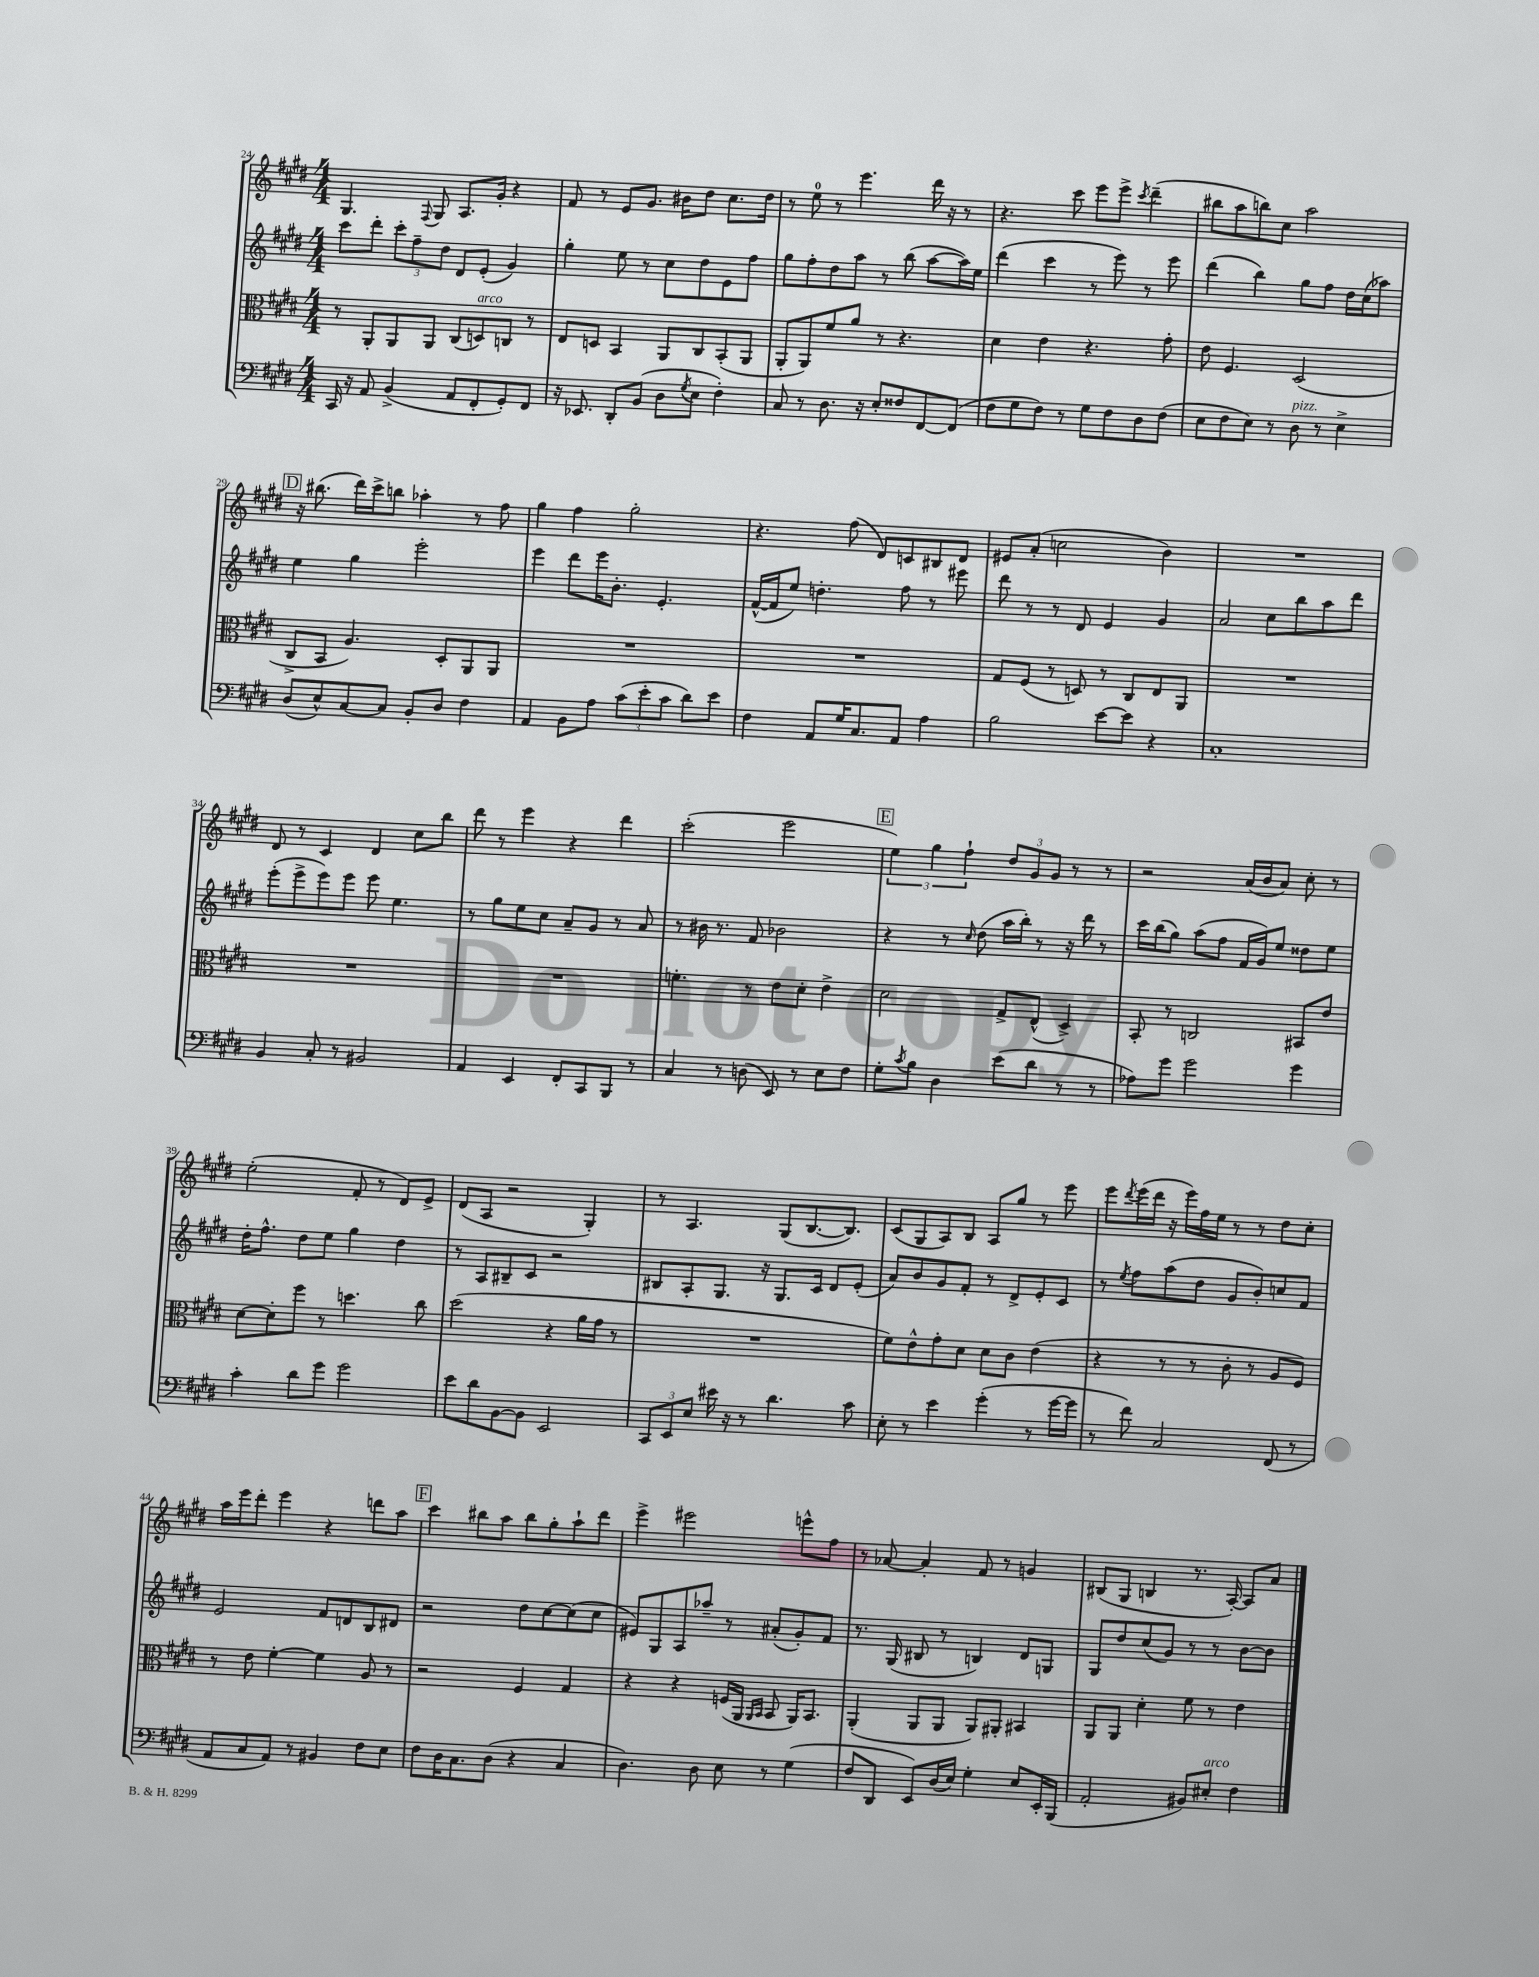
<<
\new StaffGroup <<
\new Staff = "s0" {
    \clef treble \key e \major \numericTimeSignature \time 4/4
    gis4. \appoggiatura { fis8 } gis8 a8. gis'16-. r4 |
    fis'8 r8 e'8 gis'8. bis'16 dis''8 cis''8. dis''16 |
    r8 e''8-0 r8 e'''4. dis'''16 r16 r8 |
    r4. cis'''8 e'''8 e'''8-> \acciaccatura { cis'''8 } dis'''4--( |
    bis''8 a''8 b''8) cis''8 a''2 |
    \mark \markup { \box "D" } r16 bis''8.( dis'''16) cis'''16-> b''8 aes''4-. r8 fis''8 |
    gis''4 fis''4 gis''2-. |
    r4. fis''8( dis'8) c'8 bis8 dis'8 |
    eis'8 a'8-.( c''2 b'4) |
    R1 |
    dis'8 r8 cis'4 dis'4 cis''8 b''8 |
    dis'''8 r8 e'''4 r4 dis'''4 |
    cis'''2-.( e'''2 |
    \mark \markup { \box "E" } \tuplet 3/2 { e''4) gis''4 fis''4-! } \tuplet 3/2 { dis''8 gis'8 gis'8 } r8 r8 |
    r2 a'16( b'16 a'8) cis''8-. r8 |
    e''2-.( fis'8-. r8 dis'8) e'8-> |
    dis'8( a8 r2 gis4-.) |
    r8 a4. gis8( b8.~ b8.) |
    cis'8( gis8 a8) b8 a8 gis''8 r8 e'''8 |
    e'''8 \acciaccatura { dis'''8 } e'''16( dis'''16 r16 e'''16) fis''16 e''16 r8 r8 dis''8 cis''8-. |
    a''16 e'''16 dis'''8-. e'''4 r4 d'''8 a''8 |
    \mark \markup { \box "F" } cis'''4 bis''8 a''8 bis''8 gis''8-. a''8-! dis'''8 |
    e'''4-> eis'''2 e'''8-^ fis''8 |
    r8 aes'8~ aes'4-. fis'8 r8 g'4 |
    bis8( gis8 b4 r8. a16~-.) a8 a'8 \bar "|." |
}
\new Staff = "s1" {
    \clef treble \key e \major \numericTimeSignature \time 4/4
    cis'''8 dis'''8-. \tuplet 3/2 { cis'''8-. fis''8-- dis''8 } dis'8 e'8-.( gis'4) |
    gis''4-. e''8 r8 cis''8 dis''8 e'8 fis''8 |
    gis''8 fis''8-. dis''8 a''8 r8 b''8( a''8~ a''16) e''16 |
    dis'''4( cis'''4 r8 e'''8) r8 e'''8 |
    dis'''4( b''4) gis''8 fis''8 dis''16 cis''16( aes''8) |
    \mark \markup { \box "D" } e''4 gis''4 e'''2-. |
    e'''4 dis'''8 e'''16 b'8.-. e'4.-. |
    fis'16~-^( fis'16 e''8) d''4.-. fis''8 r8 eis'''8 |
    dis'''8 r8 r8 dis'8 e'4 gis'4 |
    a'2 cis''8 b''8 a''8 dis'''8 |
    e'''8-.( e'''8-> e'''8) e'''8 e'''8 e''4. |
    r8 gis''8 e''8 cis''8 a'8-- gis'8 r8 a'8 |
    r8 bis'16 r8. fis'8 bes'2 |
    \mark \markup { \box "E" } r4 r8 \grace { cis''16 } dis''8( a''16 b''16-.) r8 r16 dis'''16 r8 |
    cis'''16 b''16( gis''8) a''8( fis''8 fis'16 gis'16) e''8 disis''8 e''8 |
    dis''16-. fis''8.-^ dis''8 e''8 gis''4 dis''4 |
    r8 a8 bis8-- cis'8 r2 |
    bis8 a8-. gis8. r16 gis8. cis'16 dis'8 e'8-.( |
    a'8) b'8 gis'8 fis'8-. r8 dis'8-> e'8-. cis'8 |
    r8 \acciaccatura { e''8 } fis''8 a''8( dis''8 gis'8 b'8-.) c''8 fis'8 |
    e'2 fis'8 d'8 b8 dis'8 |
    \mark \markup { \box "F" } r2 dis''8 cis''8~ cis''8( cis''8 |
    eis'8) gis8 a8 aes''8-- r8 ais'8-.( gis'8-.) fis'8 |
    r8. gis16( bis8 r8 b4) dis'8 g8 |
    gis8 dis''8 cis''8( gis'8) r8 r8 b'8~ b'8 \bar "|." |
}
\new Staff = "s2" {
    \clef alto \key e \major \numericTimeSignature \time 4/4
    r8 a,8-. a,8 a,8 cis8( d8^\markup { \italic "arco" }) c8 r8 |
    e8 d8 b,4 a,8 cis8 b,8-.( a,8 |
    a,8-. a,8) fis'8 a'8 r8 r4. |
    dis'4 e'4 r4. gis'8-. |
    e'8 fis4. dis2( |
    \mark \markup { \box "D" } cis8-> b,8 a4.) dis8-. a,8 a,8 |
    R1 |
    R1 |
    gis8 fis8( r8 d8) r8 cis8 e8 a,8 |
    R1 |
    R1 |
    R1 |
    f'4.-. r8 e'8 dis'8-. e'4-> |
    \mark \markup { \box "E" } dis'2 gis8-> e8-^( dis4->) |
    b,8-. r8 c2 bis,8 e'8 |
    dis'8~ dis'8-. fis''8 r8 d''4. cis''8 |
    dis''2( r4 a'16 gis'16 r8 |
    R1 |
    fis'8) e'8-^ gis'8-. dis'8 dis'8 cis'8 e'4( |
    r4 r8 r8 cis'8-. r8 a8 fis8) |
    r8 e'8 fis'4~-. fis'4 a8 r8 |
    \mark \markup { \box "F" } r2 fis4 gis4 |
    r4 r4 f16( a,16 \grace { a,16 b,16 } b,8 a,16) b,8. |
    a,4-.( a,8 a,8 a,8) ais,8-. bis,4 |
    a,8 a,8 dis'4-. fis'8 r8 e'4 \bar "|." |
}
\new Staff = "s3" {
    \clef bass \key e \major \numericTimeSignature \time 4/4
    cis,16 r16 a,8 b,4->( a,8 fis,8-. gis,8-.) fis,8 |
    r16 ees,8. dis,8-. b,8( dis8 \acciaccatura { gis8 } e8 fis4-.) |
    cis8 r8 dis8. r16 e8-. fisis8 fis,8~ fis,8( |
    fis8 gis8 fis8) r8 gis8 fis8 dis8 fis8( |
    e8 fis8 e8) r8 dis8^\markup { \italic "pizz." } r8 e4-> |
    \mark \markup { \box "D" } dis8( e8-^) cis8~ cis8 b,8-. dis8 fis4 |
    a,4 b,8 a8 \tuplet 3/2 { cis'8( e'8-. cis'8 } dis'8) e'8 |
    fis4 a,8 gis16 cis8. a,8 a4 |
    b2 e'8~ e'8 r4 |
    cis1-. |
    b,4 cis8-. r8 bis,2 |
    a,4 e,4 fis,8-. cis,8 b,,8 r8 |
    cis4 r8 d8( e,8) r8 e8 fis8 |
    \mark \markup { \box "E" } gis8-. \acciaccatura { cis'8 } b8 dis4 e'8( dis'8 r8 r8 |
    aes8) gis'8 gis'2 gis'4 |
    cis'4-. dis'8 gis'8 gis'2 |
    e'8 dis'8 b,8~ b,8 e,2 |
    \tuplet 3/2 { cis,8 e,8 e8 } eis'16 r16 r8 dis'4. cis'8 |
    e8-. r8 e'4 gis'4-.( r8 gis'16~ gis'16 |
    r8 fis'8) cis2 fis,8( r8 |
    a,8 cis8 a,8) r8 bis,4 fis8 e8 |
    \mark \markup { \box "F" } fis8 dis16 cis8. dis8( r4 cis4 |
    dis4.) dis8 e8 r8 gis4( |
    fis8 dis,8 e,8) dis16( e16) gis4-. e8 e,16-. b,,16( |
    a,2-. bis,8) eis8-.^\markup { \italic "arco" } fis4 \bar "|." |
}
>>
>>
\layout { \context { \Score currentBarNumber = #24 } }
